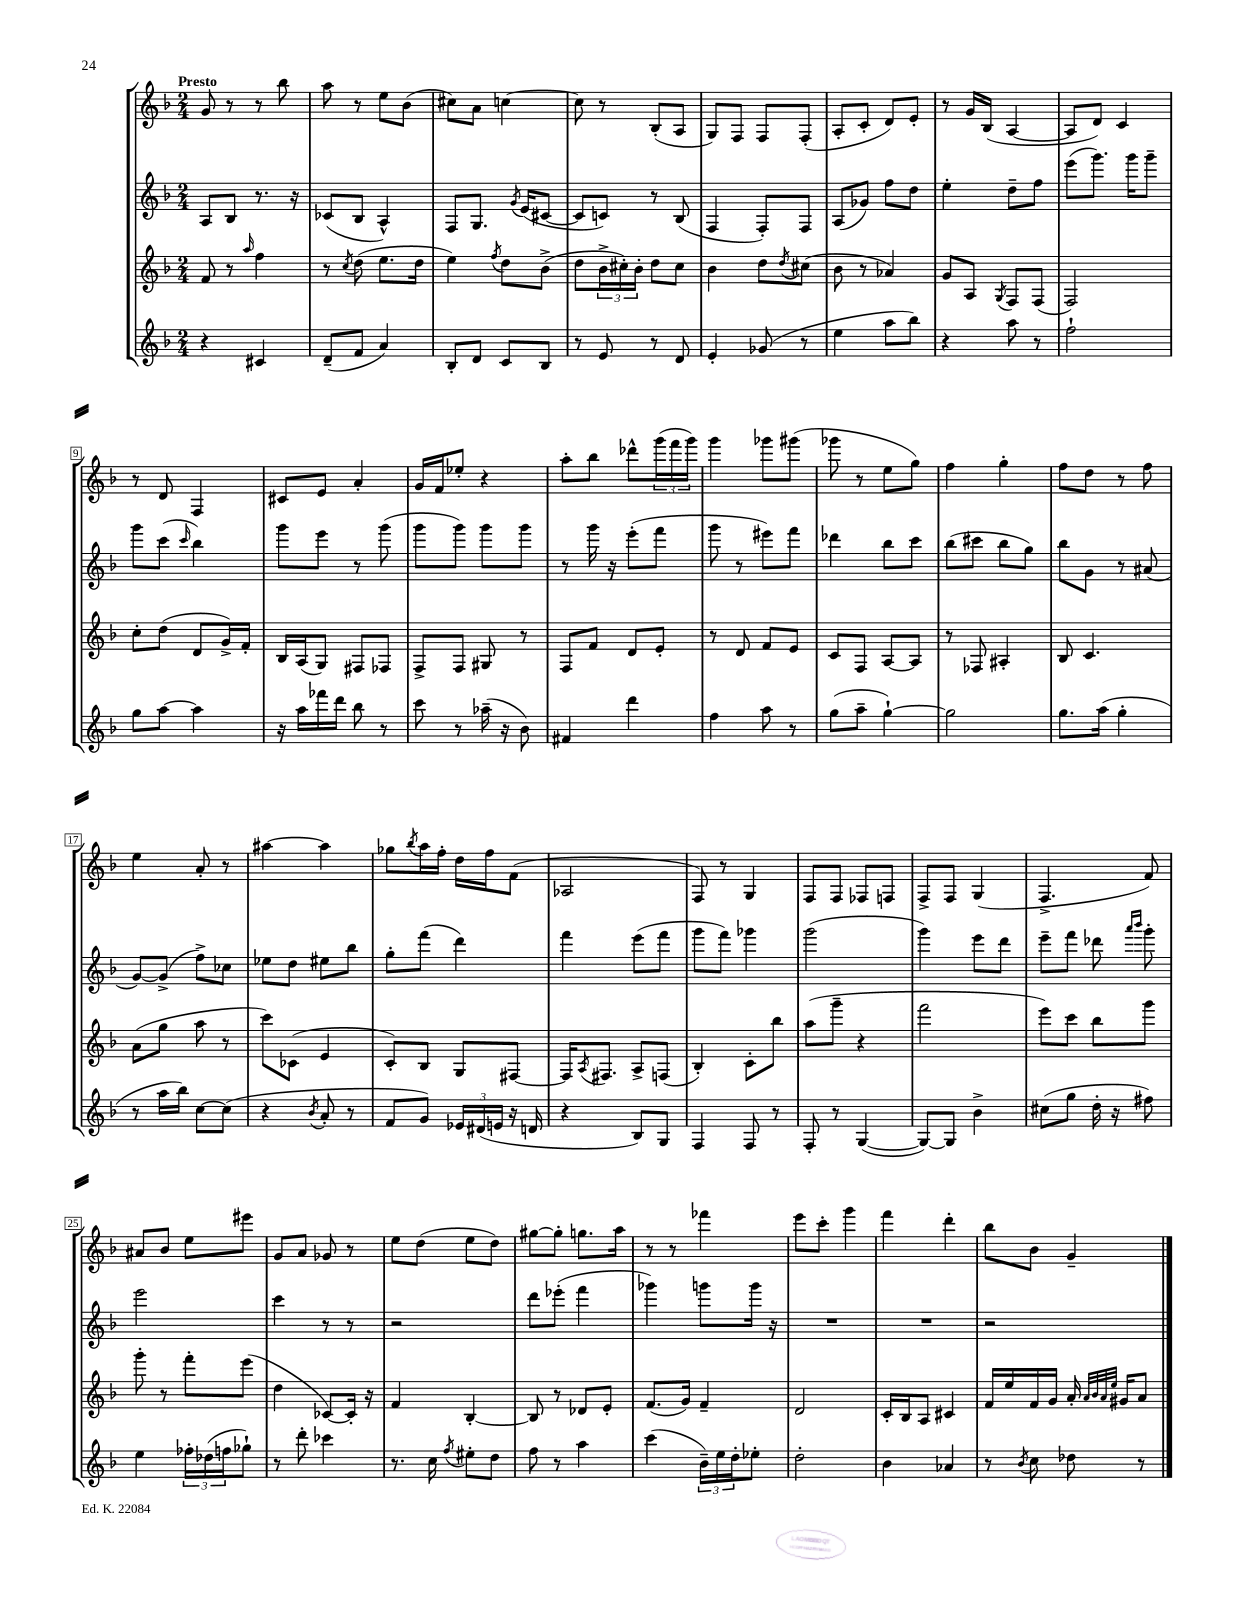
<<
\new StaffGroup <<
\new Staff = "s0" {
    \clef treble \key f \major \numericTimeSignature \time 2/4 \tempo "Presto"
    g'8 r8 r8 bes''8 |
    a''8 r8 e''8 bes'8( |
    cis''8) a'8 c''4~ |
    c''8 r8 bes8-.( a8 |
    g8) f8 f8 f8-.( |
    a8-. c'8-. d'8) e'8-. |
    r8 g'16 bes16( a4~ |
    a8 d'8) c'4 |
    r8 d'8 f4 |
    cis'8 e'8 a'4-. |
    g'16 f'16 ees''8-. r4 |
    a''8-. bes''8 des'''8-^ \tuplet 3/2 { g'''16( f'''16 g'''16) } |
    g'''4 ges'''8 gis'''8( |
    ges'''8 r8 e''8 g''8) |
    f''4 g''4-. |
    f''8 d''8 r8 f''8 |
    e''4 a'8-. r8 |
    ais''4~ ais''4 |
    ges''8 \acciaccatura { bes''8 } a''16 f''16-. d''16 f''16 f'8( |
    aes2 |
    f8) r8 g4 |
    f8 f8 fes8 f8 |
    f8-> f8 g4( |
    f4.-> f'8) |
    ais'8 bes'8 e''8 eis'''8 |
    g'8 a'8 ges'8 r8 |
    e''8 d''8( e''8 d''8) |
    gis''8~ gis''8-. g''8. a''16 |
    r8 r8 fes'''4 |
    e'''8 c'''8-. g'''4 |
    f'''4 d'''4-. |
    bes''8 bes'8 g'4-- \bar "|." |
}
\new Staff = "s1" {
    \clef treble \key f \major \numericTimeSignature \time 2/4
    a8 bes8 r8. r16 |
    ces'8( bes8 a4-^) |
    f8 g8. \acciaccatura { g'8 } e'16( cis'8~ |
    cis'8 c'8) r8 bes8( |
    f4 f8-.) f8 |
    a8( ges'8) f''8 d''8 |
    e''4-. d''8-- f''8 |
    e'''8( g'''8.) g'''16 g'''8-- |
    g'''8 c'''8( \grace { c'''16 } bes''4) |
    g'''8 e'''8 r8 g'''8( |
    g'''8 g'''8) g'''8 g'''8 |
    r8 g'''16 r16 e'''8-.( f'''8 |
    g'''8 r8 eis'''8) f'''8 |
    des'''4 bes''8 c'''8 |
    bes''8( cis'''8 bes''8 g''8) |
    bes''8 g'8 r8 ais'8( |
    g'8~) g'8->( f''8->) ces''8 |
    ees''8 d''8 eis''8 bes''8 |
    g''8-. f'''8( d'''4) |
    f'''4 e'''8( f'''8 |
    g'''8 f'''8) ges'''4 |
    g'''2( |
    g'''4) e'''8 d'''8 |
    e'''8-- f'''8 des'''8 \grace { a'''16 bes'''16 } g'''8-. |
    e'''2 |
    c'''4 r8 r8 |
    r2 |
    d'''8 ees'''8-.( f'''4 |
    ges'''4) g'''8 g'''16 r16 |
    R2 |
    R2 |
    r2 \bar "|." |
}
\new Staff = "s2" {
    \clef treble \key f \major \numericTimeSignature \time 2/4
    f'8 r8 \grace { a''16 } f''4 |
    r8 \acciaccatura { c''8 } d''8( e''8. d''16 |
    e''4) \acciaccatura { f''8 } d''8 bes'8->( |
    d''8 \tuplet 3/2 { bes'16-> cis''16-.) bes'16-. } d''8 cis''8 |
    bes'4 d''8 \acciaccatura { d''8 } cis''8( |
    bes'8 r8 aes'4) |
    g'8 a8 \acciaccatura { g8 } f8 f8( |
    f2) |
    c''8-. d''8( d'8 g'16->) f'16-. |
    bes16 a16( g8) fis8 fes8 |
    f8-> f8 gis8 r8 |
    f8 f'8 d'8 e'8-. |
    r8 d'8 f'8 e'8 |
    c'8 f8 a8~ a8 |
    r8 fes8 ais4-. |
    bes8 c'4. |
    a'8( g''8 a''8 r8 |
    c'''8) ces'8( e'4 |
    c'8-.) bes8 g8 fis8~ |
    fis16 \acciaccatura { a8 } fis8. a8-> f8( |
    bes4-.) c'8-. bes''8 |
    a''8( g'''8-- r4 |
    f'''2 |
    e'''8) c'''8 bes''8 g'''8 |
    g'''8-. r8 f'''8-. e'''8( |
    d''4 ces'8~) ces'16-. r16 |
    f'4 bes4~-. |
    bes8 r8 des'8 e'8-. |
    f'8.( g'16) f'4-- |
    d'2 |
    c'16-. bes16 a8 cis'4 |
    f'16 e''16 f'16 g'16 a'16-. \grace { a'32 bes'32 a'32 e''32 } gis'16 a'8 \bar "|." |
}
\new Staff = "s3" {
    \clef treble \key f \major \numericTimeSignature \time 2/4
    r4 cis'4 |
    d'8--( f'8 a'4) |
    bes8-. d'8 c'8 bes8 |
    r8 e'8 r8 d'8 |
    e'4-. ges'8( r8 |
    e''4 a''8 bes''8) |
    r4 a''8 r8 |
    f''2-! |
    g''8 a''8~ a''4 |
    r16 a''16 fes'''16 d'''16 bes''8 r8 |
    c'''8 r8 aes''16--( r16 bes'8) |
    fis'4 d'''4 |
    f''4 a''8 r8 |
    g''8( a''8-- g''4~-!) |
    g''2 |
    g''8. a''16( g''4-. |
    r8 a''16 bes''16) c''8~ c''8( |
    r4 \acciaccatura { bes'8 } a'8-. r8 |
    f'8 g'8) \tuplet 3/2 { ees'16 dis'16( e'16 } r16 d'16 |
    r4 bes8) g8 |
    f4 f8 r8 |
    f8-. r8 g4~( |
    g8~) g8 bes'4-> |
    cis''8( g''8 d''16-. r16 fis''8) |
    e''4 \tuplet 3/2 { fes''16-. des''16( f''16 } ges''8-!) |
    r8 d'''8-. ces'''4 |
    r8. c''16 \acciaccatura { f''8 } eis''8-. d''8 |
    f''8 r8 a''4 |
    c'''4( \tuplet 3/2 { bes'16--) e''16 d''16-. } ees''8-. |
    d''2-. |
    bes'4 aes'4 |
    r8 \acciaccatura { bes'8 } c''8 des''8 r8 \bar "|." |
}
>>
>>
\layout { \context { \Score \override BarNumber.stencil = #(make-stencil-boxer 0.1 0.3 ly:text-interface::print) } }
